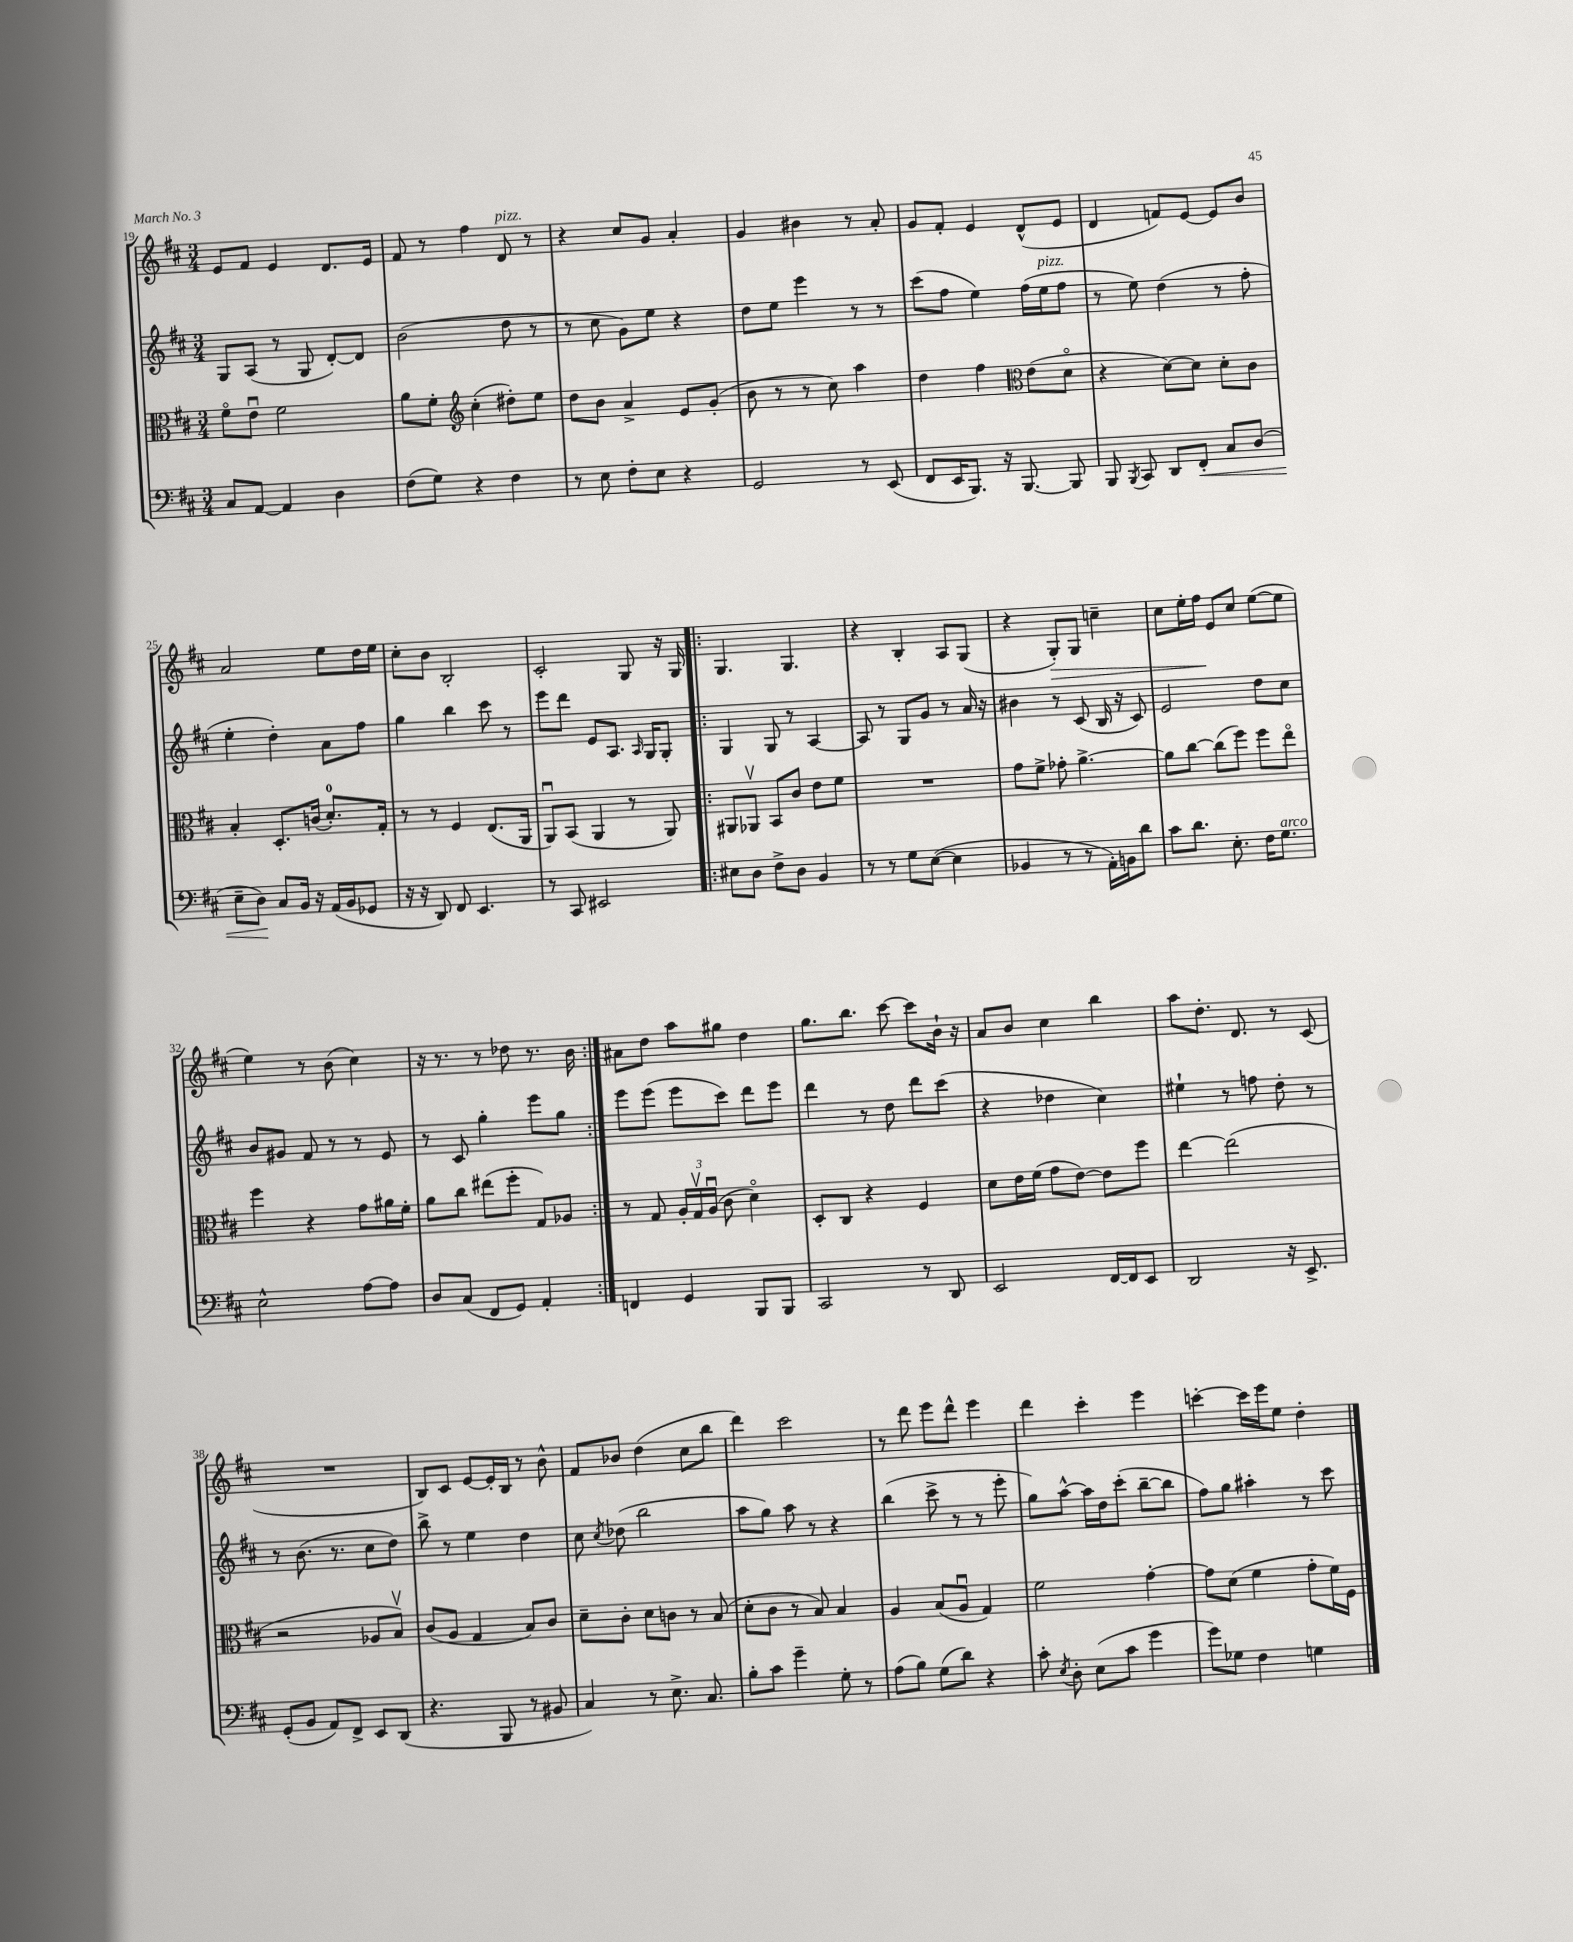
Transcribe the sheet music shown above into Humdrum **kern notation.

**kern	**kern	**kern	**kern
*staff4	*staff3	*staff2	*staff1
*clefF4	*clefC3	*clefG2	*clefG2
*k[f#c#]	*k[f#c#]	*k[f#c#]	*k[f#c#]
*M3/4	*M3/4	*M3/4	*M3/4
8C#/L	8f#o\L	8G/L	8e/L
[8AA/J	8eu\J	(8A/J	8f#/J
4AA/]	2f#\	8r	4e/
.	.	8G/	.
4D\	.	[8d'/L)	8.d/L
.	.	8d/]J	.
.	.	.	16e/Jk
=	=	=	=
(8F#\L	8a\L	(2b\	8f#/
8G\J)	8f#'\J	.	8r
*	*clefG2	*	*
4r	(4cc#'\	.	4ff#\
4F#\	8dd#'\L)	8dd\	8d/
.	8ee\J	8r	8r
=	=	=	=
8r	8dd\L	8r	4r
8E\	8b\J	8cc#\	.
8F#'\L	4a^/	8g\L)	8cc#/L
8E\J	.	8ee\J	8g/J
4r	8e/L	4r	4a'/
.	(8g'/J	.	.
=	=	=	=
2GG/	8b\	8dd\L	4g/
.	8r	8ee\J	.
.	8r	4eee\	4b#\
.	8cc#\)	.	.
8r	4aa\	8r	8r
(8EE/	.	8r	8a'/
=	=	=	=
8FF#/L	4dd\	(8ccc#\L	8g/L
16EE/K	.	8ff#\J	8f#'/J
8.BBB/J)	.	.	.
.	4ff#\	4ee\)	4e/
16r	.	.	.
[8.BBB/	.	.	.
*	*clefC3	*	*
.	(8e\L	(16ff#\LL	(8d^^/L
.	.	16ee\J	.
8BBB/]	8do\J	8ff#\J	8e/J
=	=	=	=
8BBB/	4r	8r	4d/
8qBBB/	.	.	.
8CC#/	.	8ee\)	.
8DD/L	[8d\L)	(4dd\	8f/L)
8FF#'/J	8d\]J	.	[8e/J
8C#/L	8d'\L	8r	8e/]L
(8D/J	8c#\J	8ff#'\	8b/J
=	=	=	=
8E~\L	4B'/	4ee'\	2a/
8D\J)	.	.	.
8C#/L	8.D'/L	4dd'\)	.
16BB/Jk	.	.	.
16r	(16c/Jk	.	.
(16AA/LL	8.d'/L)	8a\L	8ee\L
16BB/J	.	.	.
8GG-/J	.	8ff#\J	16dd\L
.	16G'/Jk	.	16ee\JJ
=	=	=	=
16r	8r	4gg\	8cc#'\L
16r	.	.	.
8DD/)	8r	.	8b\J
8FF#/	4F#/	4bb\	2B'/
4.EE/	.	.	.
.	(8.E/L	8ccc#\	.
.	.	8r	.
.	16AA/Jk	.	.
=	=	=	=
8r	8AAu/L)	8eee\L	2c#'/
8CC#/	(8BB/J	8ddd\J	.
2EE#/	4AA/	8e/L	.
.	.	8.A/J	.
.	8r	.	8G/
.	.	16qqA/	.
.	.	16G/LK	.
.	8AA/)	8G'/J	16r
.	.	.	16G/
=!|:	=!|:	=!|:	=!|:
8E#\L	8AA#/L	4G/	4.G/
8D\J	8AA-v/J	.	.
8F#^\L	8BB/L	8G/	.
8D\J	8c#/J	8r	4.G/
4BB/	8e\L	[4A/	.
.	8f#\J	.	.
=	=	=	=
8r	2.r	8A/]	4r
8r	.	8r	.
8G\L	.	8G/L	4B'/
([8E\J	.	8g/J	.
4E\]	.	8r	8A/L
.	.	16a/	(8G/J
.	.	16r	.
=	=	=	=
4BB-/	8g\L	4b#\	4r
.	8f#^\J	.	.
8r	8g-'\	8r	8G'/L)
8r	[4.a^\	(8c#/	8G/J
16AA'\LL)	.	16B/	4cc~\
16BB\J	.	16r	.
8d\J	.	8c#/)	.
=	=	=	=
8c#\L	8a\]L	2e/	8cc#\L
8.d\J	[8cc#\J	.	16ee'\L
.	.	.	16ff#\JJ
.	(8cc#\]L	.	8e/L
8.E'\	.	.	.
.	8ff#\J)	.	8cc#/J
16F#\LK	8ff#\L	8dd\L	([8ee\L
8.G\J	.	.	.
.	8eeo\J	8cc#\J	8ee\]J
=	=	=	=
2E^^\	4ff#\	8b/L	4ee\)
.	.	8g#/J	.
.	4r	8f#/	8r
.	.	8r	(8b\
[8A\L	8g\L	8r	4cc#\)
8A\]J	16a#\L	8e/	.
.	16f#'\JJ	.	.
=	=	=	=
8D/L	8a\L	8r	16r
.	.	.	8.r
(8C#/J	8cc#\J	8c#/	.
8FF#/L	(8ee#\L	4gg'\	8r
8GG/J)	8ff#'\J	.	8dd-\
4AA'/	8G/L)	8eee\L	8.r
.	8A-/J	8gg\J	.
.	.	.	16b\
=:|!	=:|!	=:|!	=:|!
4FF/	8r	8eee\L	8a#\L
.	8G/	(8eee\J	8dd\J
4GG/	24A'/LL	8eee\L	8aa\L
.	24Gv/	.	.
.	(24Au/JJ	.	.
.	8c#\	8ccc#\J)	8gg#\J
8BBB/L	4do\)	8ddd\L	4dd\
8BBB/J	.	8eee\J	.
=	=	=	=
2CC#/	8D'/L	4ddd\	8.gg\L
.	8C#/J	.	.
.	.	.	8.bb\J
.	4r	8r	.
.	.	8dd\	[8ccc#\
8r	4F#/	8ddd\L	8ccc#\]L
8DD/	.	(8ccc#\J	16b`\Jk
.	.	.	16r
=	=	=	=
2EE/	8d\L	4r	8a/L
.	16e\L	.	8b/J
.	(16f#\JJ	.	.
.	8g\L	4dd-\	4cc#\
.	[8e\J)	.	.
[16FF#/LL	8e\]L	4cc#\)	4bb\
16FF#/]J	.	.	.
8EE/J	8ff#\J	.	.
=	=	=	=
2DD/	[4ee\	4ee#`\	8aa\L
.	.	.	8.dd'\J
.	(2ee\]	8r	.
.	.	.	8.d/
.	.	8ff\	.
16r	.	8dd'\	8r
8.EE^/	.	.	.
.	.	8r	(8c#/
=	=	=	=
(8GG'/L	2r	8r	2.r
8BB/J	.	(8.b\	.
8AA/L)	.	.	.
.	.	8.r	.
8FF#^/J	.	.	.
8EE/L	8A-/L	8cc#\L	.
(8DD/J	8Bv/J)	8dd\J)	.
=	=	=	=
4.r	(8c#/L	8bb^\	8B/L)
.	8A/J	8r	8c#/J
.	4G/	4ee\	[8e/L
8BBB/	.	.	16e'/]L
.	.	.	16B/JJ
8r	8B/L)	4dd\	8r
8BB#/	8c#/J	.	8b^^\
=	=	=	=
4C#/)	8d~\L	8cc#\	8f#/L
.	.	8qcc#/	.
.	8c#'\J	(8dd-\	8b-/J
8r	8d\L	2bb\	(4dd\
8.E^\	8c\J	.	.
.	8r	.	8cc#\L
8.C#/	.	.	.
.	(8B/	.	8bb\J
=	=	=	=
8B'\L	8d'\L	8aa\L	4ddd\)
8c#\J	8c#\J	8gg\J)	.
4g~\	8r	8aa\	2ccc#\
.	8B/)	8r	.
8G'\	4B/	4r	.
8r	.	.	.
=	=	=	=
(8A\L	4A/	(4bb\	8r
8B\J)	.	.	8ddd\
(8G\L	(8B/L	8ccc#^\	8eee\L
8d\J)	8Au/J	8r	8ddd^^\J
4r	4G/)	8r	4eee\
.	.	8eee'\	.
=	=	=	=
8c#'\	2f#\	8gg\L)	4ddd\
8qE/	.	.	.
8D'\	.	[8aa^^\J	.
(8E\L	.	16aa\]LL	4ccc#'\
.	.	16dd\J	.
8c#\J	.	(8ccc#'\J	.
4g\	[4g'\	[8bb~\L	4eee\
.	.	8bb\]J	.
=	=	=	=
8g\L)	8g\]L	8ff#\L)	[4ccc'\
8G-\J	(8d\J	8gg\J	.
4F#\	4f#\	4aa#'\	16ccc\]LL
.	.	.	16eee\J
.	.	.	8ee\J
4G\	8g'\L	8r	4dd'\
.	16f#\L)	8ccc#\	.
.	16F#\JJ	.	.
==	==	==	==
*-	*-	*-	*-
